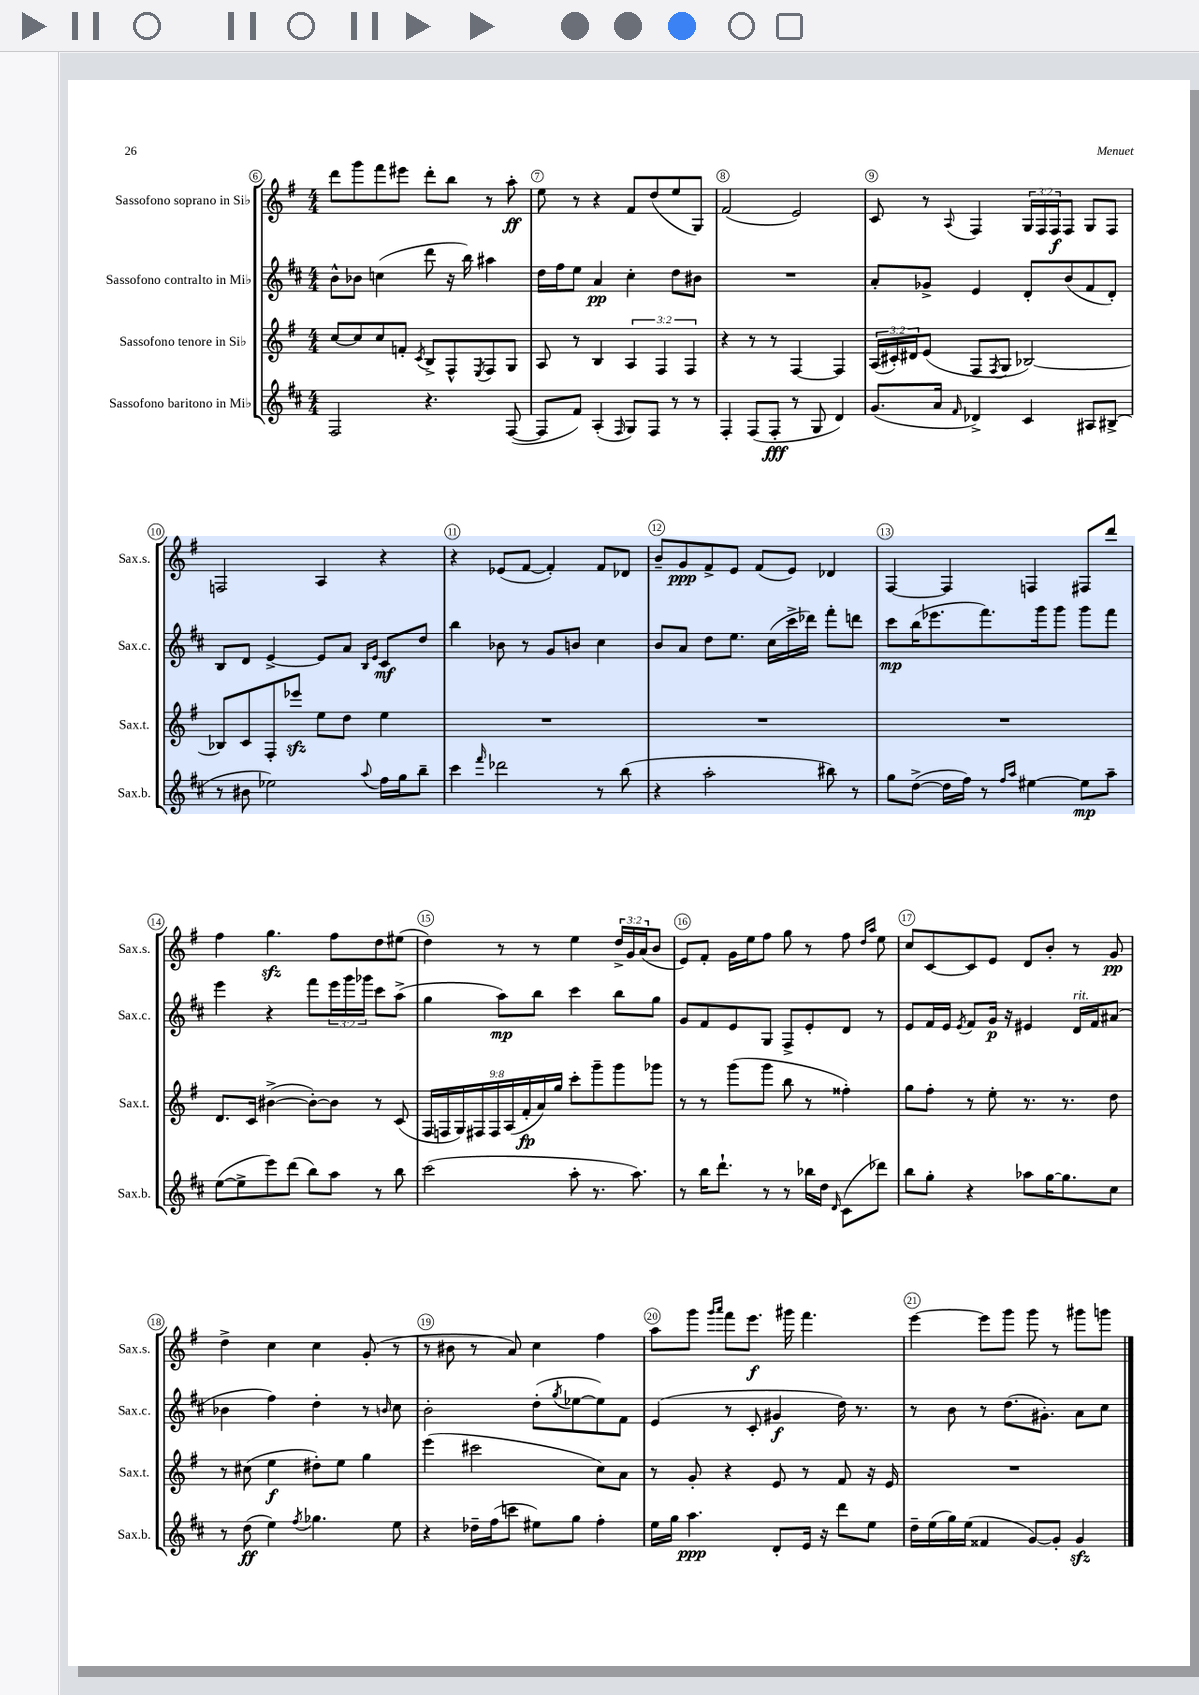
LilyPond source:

<<
\new StaffGroup <<
\new Staff = "s0" \with { instrumentName = "Sassofono soprano in Sib" shortInstrumentName = "Sax.s." } {
    \clef treble \key g \major \numericTimeSignature \time 4/4 \override Staff.TupletNumber.text = #tuplet-number::calc-fraction-text
    d'''8 g'''8 fis'''8 eis'''8 d'''8-. b''8 r8 a''8-.\ff |
    e''8 r8 r4 fis'8 d''8( e''8 g8) |
    fis'2( e'2) |
    c'8 r8 \appoggiatura { a8 } fis4 \tuplet 3/2 { g16 fis16 fis16\f } fis8 g8 fis8 |
    f2 a4 r4 |
    r4 ees'8( fis'8~ fis'4-.) fis'8 des'8 |
    b'8-- g'8\ppp fis'8-> e'8 fis'8( e'8) des'4 |
    fis4~ fis4 f4 fis8 d'''8 |
    fis''4 g''4.\sfz fis''8 d''8 eis''8( |
    d''4) r8 r8 e''4 \tuplet 3/2 { d''16-> g'16 a'16( } b'8 |
    e'8) fis'8-. g'16 e''16 fis''8 g''8 r8 fis''8 \grace { d''16 a''16 } e''8 |
    c''8 c'8~ c'8 e'8 d'8 b'8-. r8 g'8\pp |
    d''4-> c''4 c''4 g'8-.( r8 |
    r8 bis'8 r8 a'8) c''4 fis''4 |
    a''8 g'''8 \grace { g'''16 a'''16 } fis'''8 e'''8.\f gis'''16 fis'''4. |
    e'''4~ e'''8 g'''8 g'''8 r8 gis'''8 g'''8 \bar "|." |
}
\new Staff = "s1" \with { instrumentName = "Sassofono contralto in Mib" shortInstrumentName = "Sax.c." } {
    \clef treble \key d \major \numericTimeSignature \time 4/4 \override Staff.TupletNumber.text = #tuplet-number::calc-fraction-text
    b'8-^ bes'8 c''4( d'''8 r16 b''16) ais''4 |
    d''16 fis''16 e''8 a'4\pp cis''4-. d''8 bis'8 |
    R1 |
    a'8-. ges'8-> e'4 d'8-. b'8( fis'8 d'8-.) |
    b8 d'8 e'4~-> e'8 a'8 \grace { b16 e'16 } cis'8\mf d''8 |
    b''4 bes'8 r8 g'8 b'8 cis''4 |
    b'8 a'8 d''8 e''8. cis''16( cis'''16-> des'''16) fis'''8-. d'''8 |
    cis'''8\mp b''16( ees'''8. fis'''8.) g'''16 g'''8 g'''8 fis'''8 |
    e'''4 r4 fis'''8 \tuplet 3/2 { e'''16 g'''16 ges'''16 } cis'''8 a''8->( |
    g''4 a''8\mp) b''8 cis'''4 b''8 g''8 |
    g'8 fis'8 e'8 g8 fis8-> e'8-. d'8 r8 |
    e'8 fis'16 e'16 \acciaccatura { e'8 } fis'8 g'16\p r16 eis'4 d'16^\markup { \italic "rit." } fis'16 ais'8( |
    bes'4 fis''4) d''4-. r8 \grace { b'16 } cis''8 |
    b'2-. d''8-.( \acciaccatura { g''8 } ees''8~ ees''8) fis'8 |
    e'4( r8 cis'8-. gis'4\f d''16) r8. |
    r8 b'8 r8 d''8.( gis'8.-.) a'8 cis''8 \bar "|." |
}
\new Staff = "s2" \with { instrumentName = "Sassofono tenore in Sib" shortInstrumentName = "Sax.t." } {
    \clef treble \key g \major \numericTimeSignature \time 4/4 \override Staff.TupletNumber.text = #tuplet-number::calc-fraction-text
    c''8~ c''8 c''8 f'8-. \acciaccatura { c'8 } b8-> fis8-^ \acciaccatura { e8 } fis8 g8 |
    a8 r8 b4 \tuplet 3/2 { a4 fis4 fis4 } |
    r4 r8 r8 fis4~ fis4 |
    \tuplet 3/2 { a16( cis'16-.) dis'16 } e'8( fis8 \acciaccatura { fis8 } g8 bes2~) |
    bes8 c'8 fis8-. ees'''8\sfz e''8 d''8 e''4 |
    R1 |
    R1 |
    R1 |
    d'8. c'16 bis'4~->( bis'8~-.) bis'8 r8 c'8( |
    \tuplet 9/8 { fis16 f16 g16) fis16 fis16 a16( fis'16-.\fp a'16) g''16 } c'''8-. g'''8-- g'''8 ges'''8 |
    r8 r8 g'''8( g'''8 b''8 r8 fisis''4-.) |
    g''8 fis''8-. r8 e''8-. r8. r8. d''8 |
    r8 cis''8( e''4\f dis''8-.) e''8 g''4 |
    e'''4( cis'''2 c''8) a'8 |
    r8 g'8-. r4 e'8 r8 fis'8 r16 e'16 |
    R1 \bar "|." |
}
\new Staff = "s3" \with { instrumentName = "Sassofono baritono in Mib" shortInstrumentName = "Sax.b." } {
    \clef treble \key d \major \numericTimeSignature \time 4/4
    fis2 r4. fis8~( |
    fis8 fis'8) a4-.( \grace { fis16 } g8) fis8 r8 r8 |
    fis4-. fis8( fis8-.\fff r8 g8 d'4) |
    g'8.( a'16 \grace { fis'16 } des'4->) cis'4 ais8 bis8->( |
    r8 bis'8 ees''2) \appoggiatura { a''8 } fis''16 g''16 b''8-- |
    cis'''4 \grace { fis'''16 } des'''2 r8 b''8( |
    r4 a''2-. bis''8) r8 |
    g''8 d''8~->( d''16 fis''16) r8 \grace { fis''16 a''16 } eis''4~ eis''8\mp a''8-- |
    e''8~( e''8-> e'''8) d'''8( b''8) a''8 r8 b''8 |
    cis'''2( a''8-. r8. a''8.) |
    r8 b''16 d'''8.-! r8 r8 bes''16 d''16 \grace { d'16 } cis'8( des'''8) |
    b''8 g''8-. r4 aes''8 g''16~ g''8. cis''8 |
    r8 d''8\ff( e''4) \acciaccatura { fis''8 } ges''4. e''8 |
    r4 des''16-- fis''16( c'''8 eis''8) g''8 fis''4-. |
    e''16 g''16 a''4.\ppp d'8-. e'16 r16 d'''8 e''8 |
    d''16-- e''16( g''16) e''16( fisis'4 g'8~) g'8-. g'4\sfz \bar "|." |
}
>>
>>
\layout { \context { \Score currentBarNumber = #6 \override BarNumber.break-visibility = ##(#f #t #t) barNumberVisibility = #all-bar-numbers-visible \override BarNumber.stencil = #(make-stencil-circler 0.1 0.3 ly:text-interface::print) } }
